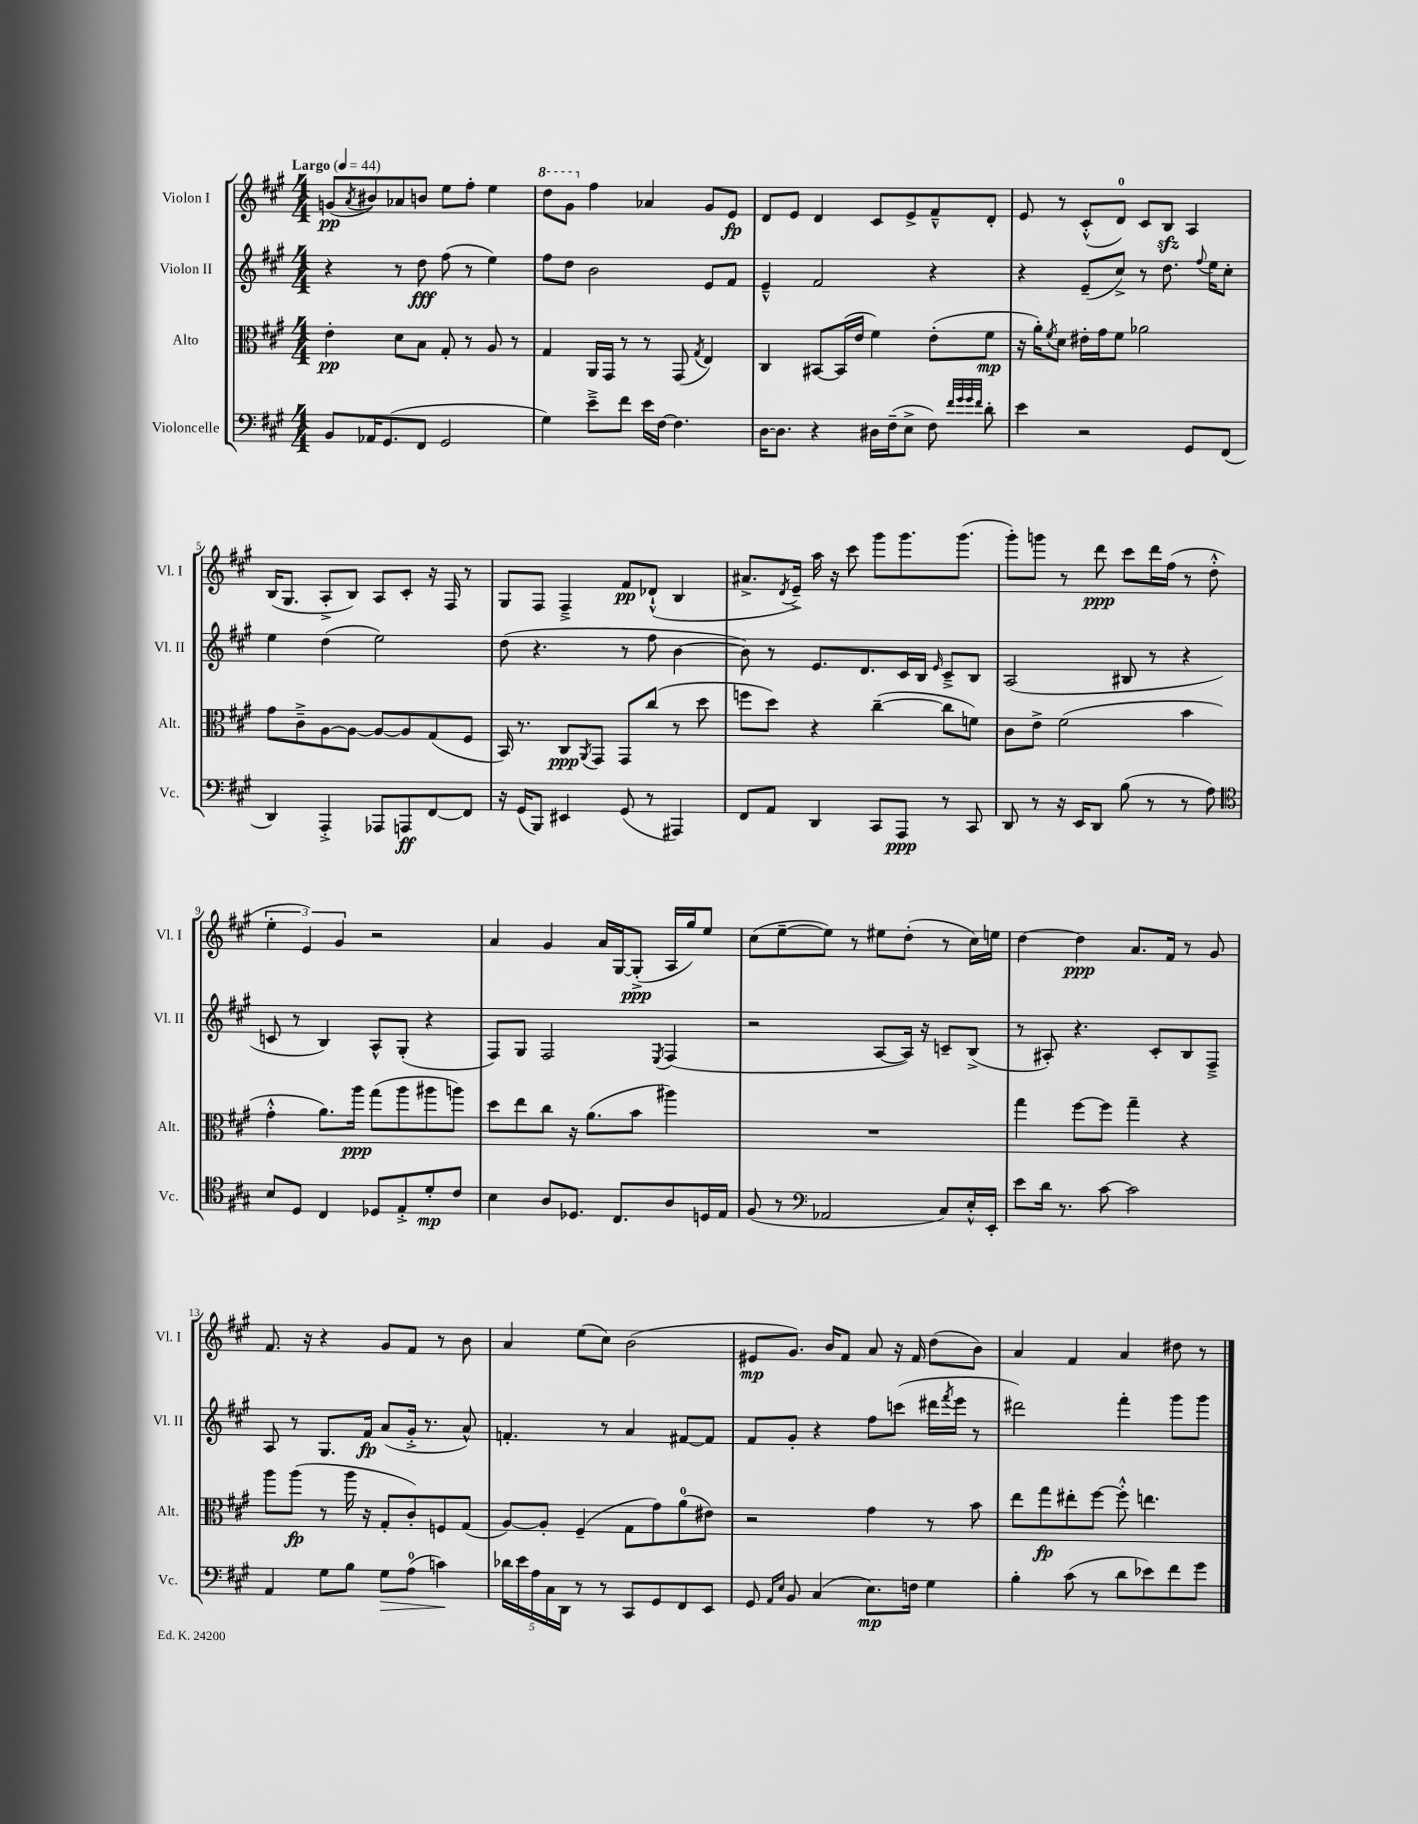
<<
\new StaffGroup <<
\new Staff = "s0" \with { instrumentName = "Violon I" shortInstrumentName = "Vl. I" } {
    \clef treble \key a \major \numericTimeSignature \time 4/4 \tempo "Largo" 4 = 44
    g'8\pp( \acciaccatura { a'8 } bis'8) aes'8 b'8 e''8 fis''8-. e''4 |
    \ottava #1 d'''8 gis''8 \ottava #0 fis''4 aes'4 gis'8 e'8\fp |
    d'8 e'8 d'4 cis'8 e'8-> fis'8---^ d'8-. |
    e'8 r8 cis'8-.-^( d'8-0) cis'8 b8\sfz a4 |
    b16( gis8. a8-.-> b8) a8 cis'8-. r16 fis16 r8 |
    gis8 fis8 fis4---> fis'8\pp des'8-!-^( b4 |
    ais'8.-> \acciaccatura { d'8 } e'16--->) a''16 r16 cis'''8 gis'''8 gis'''8. gis'''8.( |
    gis'''8-.) g'''8 r8 d'''8\ppp cis'''8 d'''16 fis''16( r8 d''8-.-^ |
    \tuplet 3/2 { e''4-. e'4) gis'4 } r2 |
    a'4 gis'4 a'16 gis16~ gis8-.->\ppp( a16 gis''16) e''8 |
    cis''8( e''8~-- e''8) r8 eis''8 d''8-.( r8 cis''16) e''16 |
    d''4~ d''4\ppp a'8. fis'16 r8 gis'8 |
    fis'8. r16 r4 gis'8 fis'8 r8 b'8 |
    a'4 e''8( cis''8) b'2( |
    eis'8\mp gis'8.) b'16 fis'8 a'8 r16 fis'16 d''8( b'8) |
    a'4 fis'4 a'4 dis''8 r8 \bar "|." |
}
\new Staff = "s1" \with { instrumentName = "Violon II" shortInstrumentName = "Vl. II" } {
    \clef treble \key a \major \numericTimeSignature \time 4/4
    r4 r8 d''8\fff fis''8( r8 e''4) |
    fis''8 d''8 b'2 e'8 fis'8 |
    e'4---^ fis'2 r4 |
    r4 e'8--( cis''8->) r8 d''8. \appoggiatura { fis''8 } e''16 cis''8-. |
    e''4 d''4( e''2) |
    d''8( r4. r8 fis''8 b'4~ |
    b'8) r8 e'8. d'8. cis'16 b16 \grace { e'16 } cis'8---> b8 |
    a2( bis8 r8 r4 |
    c'8 r8 b4) a8-^ gis8-.( r4 |
    fis8) gis8 fis2 \acciaccatura { e8 } fis4( |
    r2 a8~ a16) r16 c'8-- b8->( |
    r8 ais8-.) r4. cis'8-. b8 fis8---> |
    a8 r8 gis8. fis'16\fp a'8( gis'16-.-> r8. a'8-^) |
    f'4.-. r8 a'4 fis'8~ fis'8 |
    fis'8 gis'8-. r4 fis''8 c'''8( dis'''16 \acciaccatura { fis'''8 } e'''16 r8 |
    dis'''2) fis'''4-. gis'''8 gis'''8 \bar "|." |
}
\new Staff = "s2" \with { instrumentName = "Alto" shortInstrumentName = "Alt." } {
    \clef alto \key a \major \numericTimeSignature \time 4/4
    e'4-.\pp d'8 b8 gis8-. r8 a8 r8 |
    gis4 a,16 gis,16 r8 r8 gis,8( \acciaccatura { gis8 } e4) |
    cis4 bis,8~ bis,16( e'16 fis'4) e'8-.( fis'8\mp |
    r16 a'16-.) \acciaccatura { fis'8 } d'8 eis'16-. gis'16 fis'8 aes'2 |
    gis'8 cis'8---> a8~ a8~ a8~ a8 gis8( fis8 |
    b,16) r8. cis8\ppp \acciaccatura { a,8 } gis,8 gis,8 cis''8( r8 d''8 |
    f''8 d''8) r4 cis''4~--( cis''8 f'8) |
    cis'8 e'8-> fis'2( b'4 |
    gis'4-.-^ a'8.) a''16\ppp gis''8( a''8 ais''8 a''8) |
    d''8 e''8 cis''8 r16 a'8.( b'8 ais''4) |
    R1 |
    gis''4 fis''8~ fis''8 gis''4-- r4 |
    a''8 a''8\fp( r8 a''16 r16 gis8-. cis'8-.) f8 gis8( |
    a8~) a8-. fis4--( gis8 gis'8) a'8-0( eis'8) |
    r2 gis'4 r8 b'8 |
    e''8 gis''8\fp eis''8-. fis''8~ fis''8-.-^ e''4. \bar "|." |
}
\new Staff = "s3" \with { instrumentName = "Violoncelle" shortInstrumentName = "Vc." } {
    \clef bass \key a \major \numericTimeSignature \time 4/4
    b,8 aes,16 gis,8.( fis,8 gis,2 |
    gis4) e'8---> fis'8 e'16 fis16~ fis4. |
    d16~ d8. r4 dis16 fis16--( e8-> fis8) \grace { fis'32 gis'32 gis'32 fis'32 } d'8-. |
    e'4 r2 gis,8 fis,8( |
    d,4) a,,4-.-> aes,,8 a,,8\ff fis,8~ fis,8 |
    r16 gis,16( b,,8) eis,4 gis,8( r8 ais,,4) |
    fis,8 a,8 d,4 cis,8 a,,8\ppp r8 cis,8 |
    d,8 r8 r16 e,16 d,8 b8( r8 r8 a8) |
    \clef tenor b8 d8 cis4 des8 e8-.-> d'8-.\mp cis'8 |
    b4 a8 des8. cis8. a8 d16 e16 |
    fis8( r8 \clef bass aes,2 cis8) e16-.-^ e,16-. |
    e'8 d'16 r8. cis'8~ cis'2 |
    a,4 gis8 b8 gis8\> a8-0( c'4\!) |
    \tuplet 5/4 { des'16 e'16 a16 cis16 d,16 } r8 r8 cis,8 gis,8 fis,8 e,8 |
    gis,8 \grace { a,16 e16 } b,8 cis4( e8.\mp) f16 gis4 |
    b4-. cis'8( r8 d'8 ees'8) fis'8 gis'8 \bar "|." |
}
>>
>>
